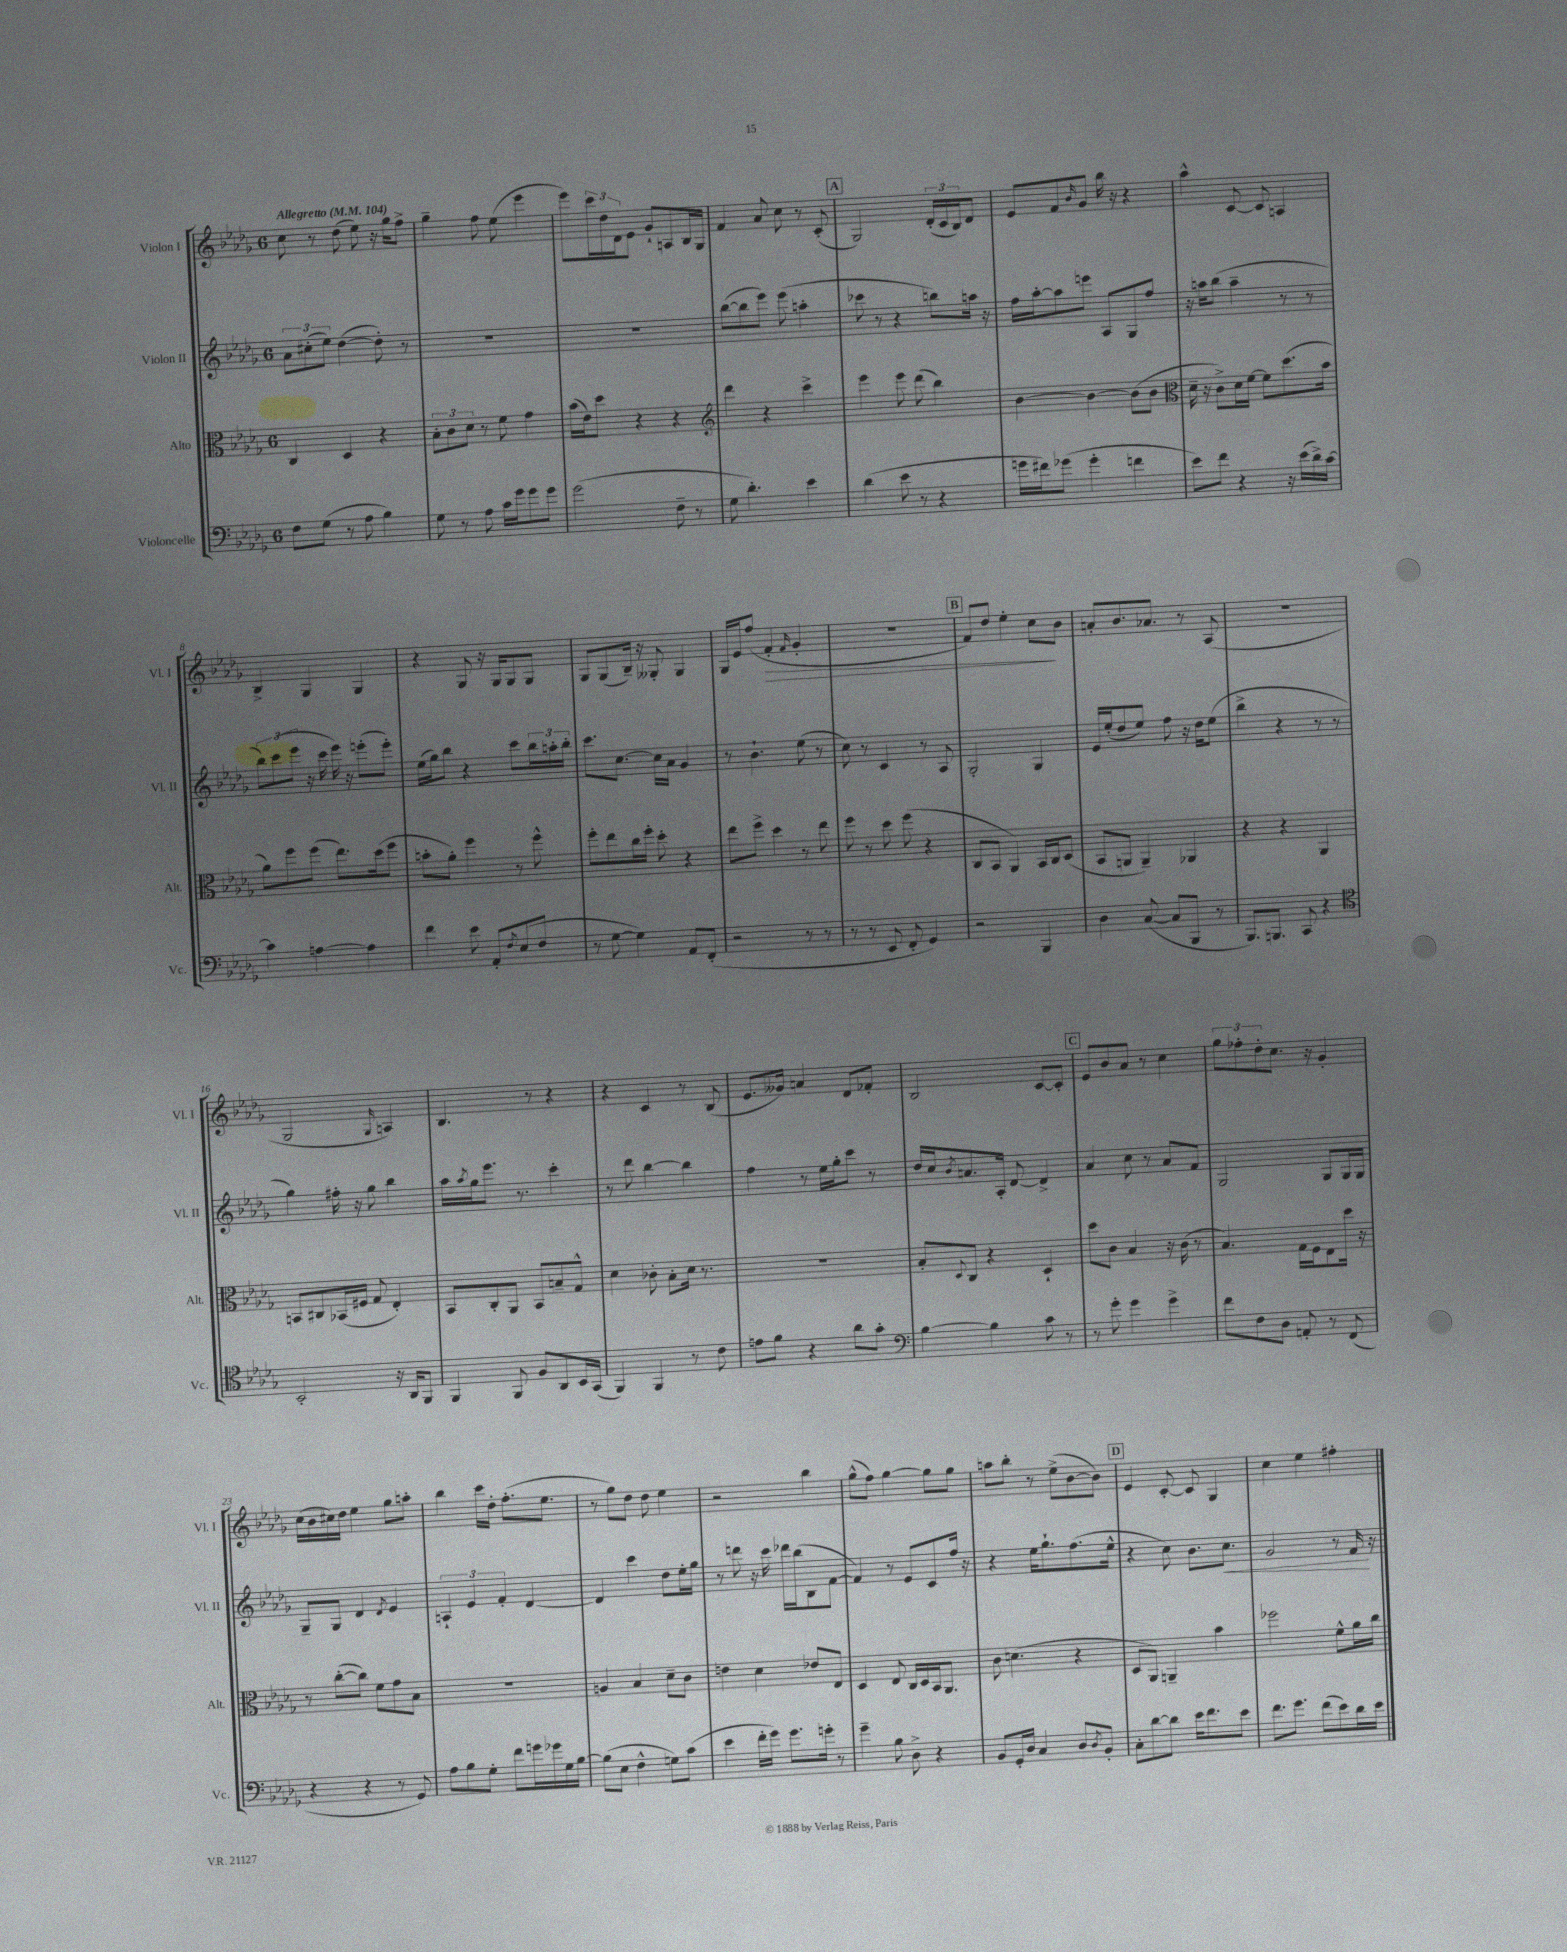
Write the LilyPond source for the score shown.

<<
\new StaffGroup <<
\new Staff = "s0" \with { instrumentName = "Violon I" shortInstrumentName = "Vl. I" } {
    \clef treble \key des \major \once \override Staff.TimeSignature.style = #'single-digit \time 6/8 \tempo "Allegretto" 4 = 104
    c''8 r8 des''8( ees''8) r16 ges''16 f''8-> |
    ges''4-- f''8 ees''8( ees'''4 |
    ees'''8) \tuplet 3/2 { c'''16 des''16 des'16 } ees'8 ges'8-! a8 bes16 ges16 |
    f'4 aes'8 c''8 r8 c'8-.( |
    \mark \markup { \box "A" } ges2) \tuplet 3/2 { des'16-.( c'16 bes16) } des'8 |
    ees'8 f'8 \grace { bes'16 } ges'8 bes''16 r16 r4 |
    aes''4-^ c'8~ c'8 a4 |
    bes4-> ges4 ges4 |
    r4 ges8 r16 ges16 ges8 ges8 |
    ges8 ges8( bes16--) r16 geses8-. geses4 |
    ges16 ees'16 f''8( f'4-.\> \grace { f'16 } ges'4-. |
    R2. |
    \mark \markup { \box "B" } f'8) des''8 ees''4-. c''8\! bes'8 |
    a'8-. bes'8. aes'8. r8 aes8( |
    R2. |
    ges2 \grace { ges16 } a4) |
    bes4. r8 r4 |
    r4 c'4 r8 bes8( |
    ees'8. geses'16) a'4 des'8 fes'8-. |
    bes2 c'8~ c'8-. |
    \mark \markup { \box "C" } ees'8 bes'8 aes'8 r8 c''4 |
    \tuplet 3/2 { ges''8 fes''8-. des''8-. } c''8. r16 ges'4-. |
    c''16( bes'16 cis''16) des''16 ees''4 ges''8 a''8-. |
    bes''4 c'''16 des''16-. f''8.-.( ees''8. |
    r8 ges''8) des''8 des''8 ees''4 |
    r2 bes''4 |
    ges''8-^( f''8) ges''4~ ges''8 ges''8 |
    a''8 bes''8-. r8 ees''8->( bes'8~ bes'8) |
    \mark \markup { \box "D" } ees'4 c'8~-. c'8 ges4 |
    c''4 ees''4 fis''4-. \bar "|." |
}
\new Staff = "s1" \with { instrumentName = "Violon II" shortInstrumentName = "Vl. II" } {
    \clef treble \key des \major \once \override Staff.TimeSignature.style = #'single-digit \time 6/8
    \tuplet 3/2 { aes'8 cis''8-.( ees''8) } des''4~( des''8-.) r8 |
    R2. |
    R2. |
    bes''8~( bes''8 ees'''8) ees'''8( a''4-. |
    \mark \markup { \box "A" } ces'''8 r8 r4 b''8) a''16 r16 |
    f''16 aes''16~-. aes''8 e'''8 aes8 ges8 f''8 |
    r16 a''16 bes''8( a''4-- r8 r8 |
    \tuplet 3/2 { bes''8) c'''8( ees'''8 } r16 c'''16 ees'''16) r16 e'''8-.( e'''8-.) |
    ees''16( ges''16) bes''8 r4 c'''8 \tuplet 3/2 { bes''16 a''16-. bes''16-. } |
    c'''8. c''8.~ c''16 aes'16 ges'4 |
    r8 bes'4.-! ees''8( r8 |
    c''8) r8 c'4 r8 aes8 |
    \mark \markup { \box "B" } ges2-. ges4 |
    ees'16 ees''16-.( des''8 ees''8) f''8 r16 des''16 ees''8( |
    bes''4-> r4 r8 r8 |
    ges''4) fis''16-. r16 ges''8 bes''4 |
    aes''16 \acciaccatura { aes''8 } ges''16 ees'''8. r8. c'''4-. |
    r8 des'''8 bes''4~ bes''4 |
    f''4 r8 ees''16 ges''16-. c'''8 r8 |
    des''16 c''16 \acciaccatura { bes'8 } a'8. aes16-. des'8~ des'4-> |
    \mark \markup { \box "C" } aes'4 c''8 r8 aes'8 f'8 |
    ges2 ges8 ges16 ges16 |
    ges8-- ges8 des'4 \acciaccatura { des'8 } ees'4 |
    \tuplet 3/2 { a4-! ees'4 f'4-. } des'4~ |
    des'4 c'''4 des''8 ees''16-. ges''16 |
    r8 d'''8 r16 c'''16 des'''16 bes''16( bes8 f'8~ |
    f'4) r8 ees'8 c'8 f''16 r16 |
    r4 ees''16 ges''8.-! f''8.( ees''16-^ |
    \mark \markup { \box "D" } r4 c''8) bes'8. c''8.\< |
    ges'2 r8 f'16\! r16 \bar "|." |
}
\new Staff = "s2" \with { instrumentName = "Alto" shortInstrumentName = "Alt." } {
    \clef alto \key des \major \once \override Staff.TimeSignature.style = #'single-digit \time 6/8
    c4 des4 r4 |
    \tuplet 3/2 { bes8-. c'8 des'8 } r8 f'8 ges'4 |
    bes'16( ees'16) des''8 r4 r4 |
    \clef treble des'''4 r4 c'''4-> |
    \mark \markup { \box "A" } ees'''4 ees'''8 des'''8( bes''4) |
    bes'4~ bes'4~ bes'8( bes'8 |
    \clef alto des'16-- r16 c'8->) des'16 f'16~ f'8 des''8.( bes'16 |
    aes'8) f''8 f''8( ees''8.) des''16( f''8 |
    b'8-. aes'8-.) f''4 r8 f''8-^ |
    f''8-. ees''8 c''16 f''16-. des''8-. r4 |
    ees''8 f''8-> des''4 r8 ees''8 |
    f''8 r8 des''8 f''8( r4 |
    \mark \markup { \box "B" } c8 bes,8 aes,4) bes,16 c16 des8( |
    bes,8 a,8 a,4--) aes,4 |
    r4 r4 aes,4 |
    b,8 cis8 bes,16( fis16 ges8 ees4-.) |
    bes,8 c8-. aes,8 bes,8 b8-- ges8-^ |
    des'4 ces'8-. bes8-. des'16 r8. |
    R2. |
    bes8-. \appoggiatura { des8 } c8 r4 des4-! |
    \mark \markup { \box "C" } des''8 c'8 bes4 r16 c'16( r8 |
    bes4.) ges16 f16 ees8 des''16 r16 |
    r8 c''8~-.( c''8) f'8 ges'8 bes8 |
    R2. |
    a4 bes4 des'8-- c'8 |
    e'4 des'4 ees'8 ees8 |
    des4 ees8 c16 des16 bes,16 aes,8. |
    c'8 d'4.( r4 |
    \mark \markup { \box "D" } des8 aes,8) a,4-- bes'4 |
    fes''2 f'8-^ aes'16 c''16 \bar "|." |
}
\new Staff = "s3" \with { instrumentName = "Violoncelle" shortInstrumentName = "Vc." } {
    \clef bass \key des \major \once \override Staff.TimeSignature.style = #'single-digit \time 6/8
    f8 ges8( r8 aes8 bes4) |
    ges8 r8 aes8 c'16 ges'16 ges'8 ges'8 |
    ges'2( f8-- r8 |
    ges8 des'4.-.) ees'4 |
    \mark \markup { \box "A" } des'4( ees'8 r8 r4 |
    g'16 fis'16) ges'8( ges'4-. f'4 |
    ees'8) f'8 r4 r16 ees'16( des'16->) c'16~ |
    c'4 a4~ a4 |
    f'4 ees'8 aes,8-. \acciaccatura { f8 } ees8( f8 |
    r8 ges8~ ges4) aes,8 f,8-.( |
    r2 r8 r8 |
    r8 r8 ees,8 f,8-. ges,4) |
    \mark \markup { \box "B" } r2 bes,,4 |
    des4 c8~( c8 bes,,8 r8 |
    bes,,8.) b,,8. c,8 r4 |
    \clef tenor bes,2-. r16 aes,16 f,8 |
    f,4 f,8 f8 aes,8 bes,16 ges,16( |
    f,4) f,4 r8 c'8 |
    e'8 f'8 r4 aes'8 ges'8-. |
    \clef bass bes4~ bes4 c'8 r8 |
    \mark \markup { \box "C" } r8 ges'8-. ges'4 ges'4-> |
    f'8 f8 des8 a,8-. r8 f,8( |
    r4 r4 r8 ges,8) |
    aes8 bes8 ges8-. f'8 g'16 ges'16 ges16 bes16~ |
    bes8( ees8 f4-^ g8) c'8( |
    ees'4 f'16-. ges'16) ges'8. g'16-. r8 |
    ges'4-- bes8 des8-> r4 |
    bes,8 ges,16-. des16 c4 des8 \acciaccatura { des8 } bes,8-. |
    \mark \markup { \box "D" } c8-. des'8~ des'8 ees'16 f'8. ees'8 |
    f'8. ges'8. f'8( ees'8) des'16 ees'16 \bar "|." |
}
>>
>>
